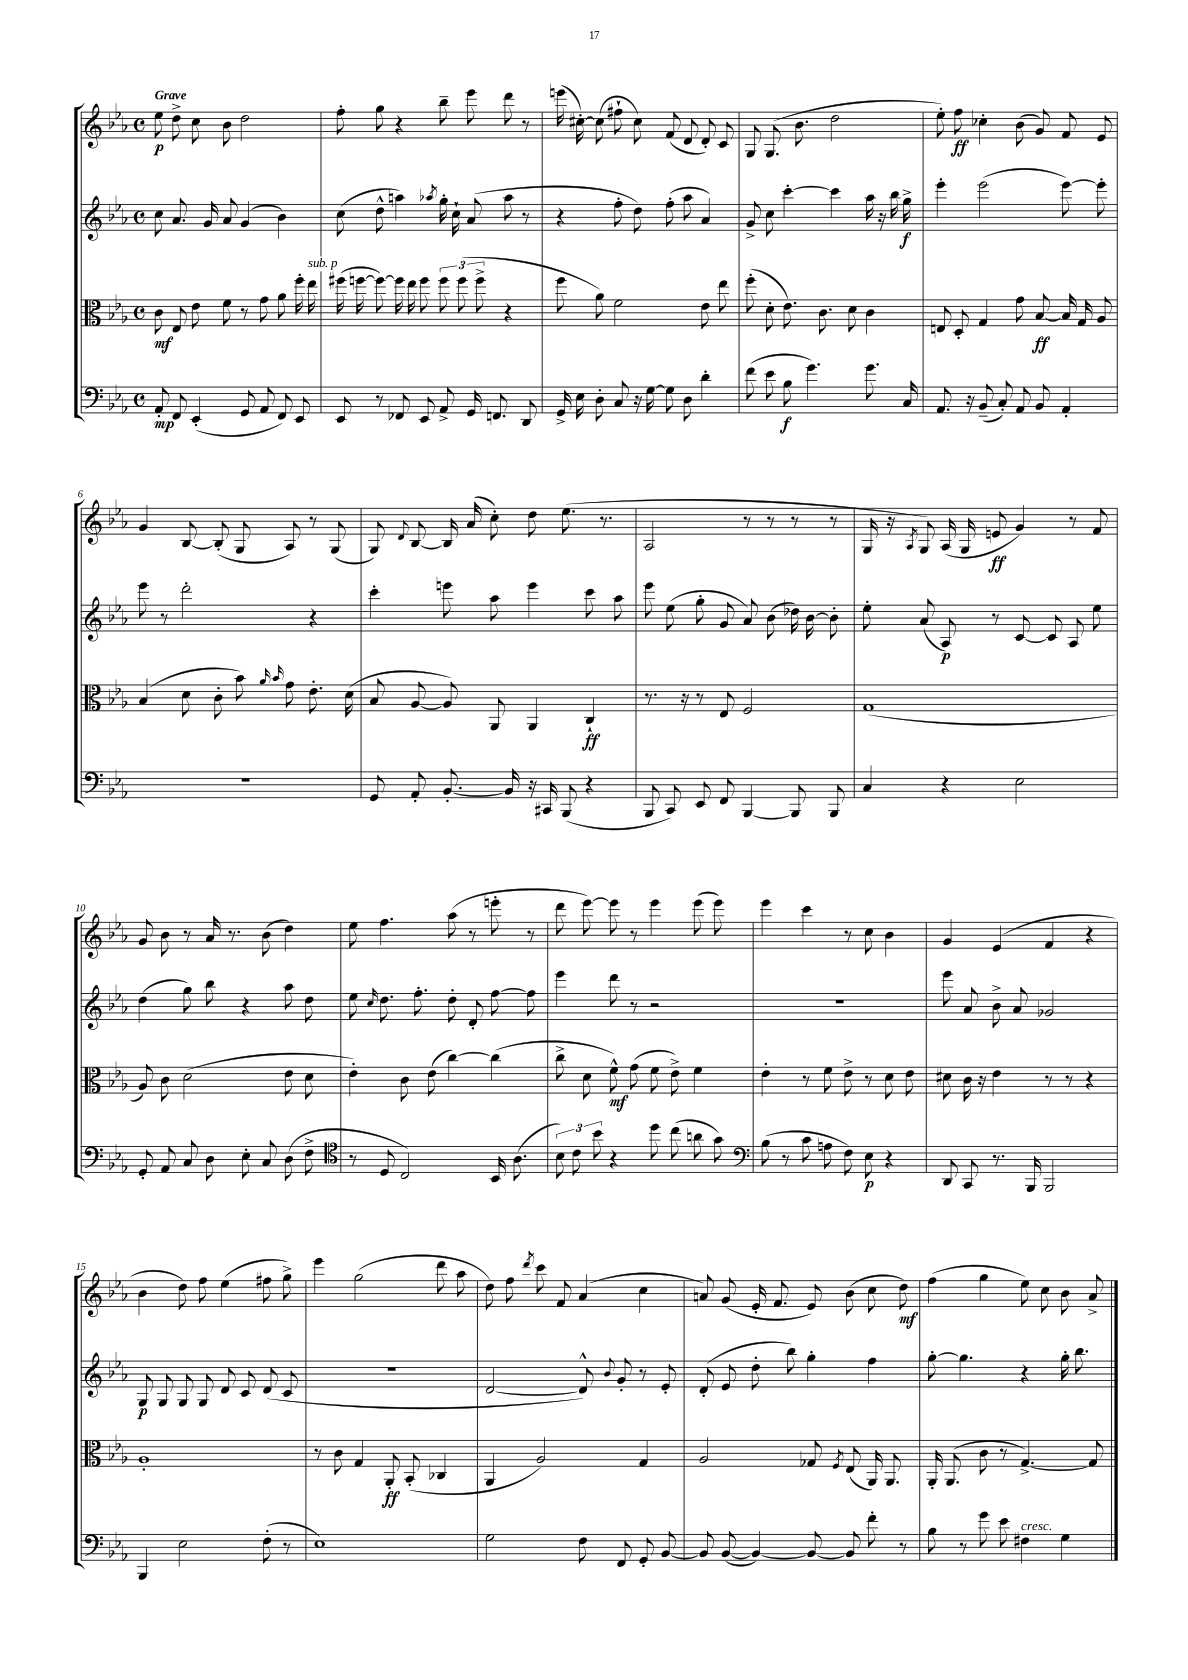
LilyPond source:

<<
\new StaffGroup <<
\new Staff = "s0" {
    \clef treble \key ees \major \defaultTimeSignature \time 4/4 \tempo "Grave"
    \autoBeamOff ees''8\p d''8-> c''8 bes'8 d''2 |
    f''8-. g''8 r4 bes''8-- ees'''8 d'''8 r8 |
    e'''16( cis''16~-.) cis''8( fis''8-! cis''8) f'8( d'8 d'8-.) c'8 |
    g8 g8.( bes'8. d''2 |
    ees''8-.) f''8\ff ces''4-. bes'8( g'8) f'8 ees'8 |
    g'4 bes8~ bes8-.( g8 aes8) r8 g8( |
    g8) \appoggiatura { d'8 } bes8~ bes16 aes'16( c''8-.) d''8 ees''8.( r8. |
    aes2 r8 r8 r8 r8 |
    g16 r16 \acciaccatura { aes8 } g8) aes16( g16 e'8\ff g'4) r8 f'8 |
    g'8 bes'8 r8 aes'16 r8. bes'8( d''4) |
    ees''8 f''4. aes''8( r8 e'''8-. r8 |
    d'''8 ees'''8~) ees'''8 r8 ees'''4 ees'''8( ees'''8) |
    ees'''4 c'''4 r8 c''8 bes'4 |
    g'4 ees'4( f'4 r4 |
    bes'4 d''8) f''8 ees''4( fis''8 g''8->) |
    ees'''4 g''2( d'''8 aes''8 |
    d''8) f''8 \acciaccatura { d'''8 } c'''8 f'8 aes'4( c''4 |
    a'8) g'8( ees'16-. f'8. ees'8) bes'8( c''8 d''8\mf) |
    f''4( g''4 ees''8) c''8 bes'8 aes'8-> \bar "|." |
}
\new Staff = "s1" {
    \clef treble \key ees \major \defaultTimeSignature \time 4/4
    \autoBeamOff c''8 aes'8. g'16 aes'8 g'4( bes'4) |
    c''8( d''8-^ a''4) \acciaccatura { aes''8 } g''16-. c''16-! aes'8( aes''8 r8 |
    r4 f''8-. d''8) f''8-.( aes''8 aes'4) |
    g'8-> c''8 c'''4~-. c'''4 aes''16 r16 bes''16 g''16->\f |
    ees'''4-. ees'''2( ees'''8~) ees'''8-. |
    ees'''8 r8 d'''2-. r4 |
    c'''4-. e'''8 aes''8 e'''4 c'''8 aes''8 |
    ees'''8 ees''8( g''8-. g'8 aes'8) bes'8( des''16) bes'16~ bes'8-. |
    ees''8-. aes'8( aes8\p) r8 c'8~ c'8 aes8 ees''8 |
    d''4( g''8) bes''8 r4 aes''8 d''8 |
    ees''8 \grace { c''16 } d''8. f''8.-. d''8-. d'8-. f''8~ f''8 |
    ees'''4 d'''8 r8 r2 |
    R1 |
    ees'''8 aes'8 bes'8-> aes'8 ges'2 |
    g8\p g8 g8 g8 d'8 c'8 d'8( c'8 |
    R1 |
    d'2~ d'8-^) \appoggiatura { bes'8 } g'8-. r8 ees'8-. |
    d'8-.( ees'8 d''8-. bes''8) g''4-. f''4 |
    g''8~-. g''4. r4 g''16-. bes''8. \bar "|." |
}
\new Staff = "s2" {
    \clef alto \key ees \major \defaultTimeSignature \time 4/4
    \autoBeamOff c'8\mf ees8 ees'8 f'8 r8 g'8 aes'8 f''16-. ees''16^\markup { \italic "sub. p" } |
    fis''16( f''16~ f''8~) f''16 ees''16 f''8 \tuplet 3/2 { f''8 f''8( f''8-> } r4 |
    f''8 aes'8) f'2 ees'8 ees''8 |
    f''8-.( d'8-. ees'8.) c'8. d'8 c'4 |
    e8 d8-. g4 g'8 bes8~\ff bes16 g16 aes8 |
    bes4( d'8 c'8-. bes'8) \grace { aes'16 bes'16 } g'8 ees'8.-. d'16( |
    bes8 aes8~ aes8) aes,8 aes,4 c4-!\ff |
    r8. r16 r8 ees8 f2 |
    g1( |
    aes8) c'8 d'2( ees'8 d'8 |
    ees'4-.) c'8 ees'8( c''4~) c''4( |
    c''8-> d'8 f'8-^\mf) g'8( f'8 ees'8->) f'4 |
    ees'4-. r8 f'8 ees'8-> r8 d'8 ees'8 |
    dis'8 c'16 r16 ees'4 r8 r8 r4 |
    aes1-. |
    r8 c'8 g4 aes,8-.\ff bes,8-.( ces4 |
    aes,4 aes2) g4 |
    aes2 ges8 \acciaccatura { f8 } ees8( aes,16) aes,8. |
    aes,16-. aes,8.( c'8 r8 g4.~->) g8 \bar "|." |
}
\new Staff = "s3" {
    \clef bass \key ees \major \defaultTimeSignature \time 4/4
    \autoBeamOff aes,8-.\mp f,8 ees,4-.( g,8 aes,8 f,8) ees,8 |
    ees,8 r8 fes,8 ees,8 aes,8-> g,16 f,8. d,8 |
    g,16-> ees16 d8-. c8 r16 g16~ g8 d8 d'4-. |
    f'8( ees'8 bes8\f g'4.) g'8. c16 |
    aes,8. r16 bes,8--( c8-.) aes,8 bes,8 aes,4-. |
    R1 |
    g,8 aes,8-. bes,8.~-. bes,16 r16 cis,16 bes,,8( r4 |
    bes,,8 c,8) ees,8 f,8 bes,,4~ bes,,8 bes,,8 |
    c4 r4 ees2 |
    g,8-. aes,8 c8 d8 ees8-. c8 d8( f8-> |
    \clef tenor r8 d8 c2) bes,16 aes8.( |
    \tuplet 3/2 { bes8) c'8 bes'8 } r4 d''8 c''8( a'8 g'8) |
    \clef bass bes8( r8 c'8 a8 f8) ees8\p r4 |
    d,8 c,8 r8. bes,,16 bes,,2 |
    bes,,4 ees2 f8-.( r8 |
    ees1) |
    g2 f8 f,8 g,8-. bes,8~ |
    bes,8 bes,8~( bes,4~) bes,8~ bes,8 f'8-. r8 |
    bes8 r8 g'8 ees'8 fis4^\markup { \italic "cresc." } g4 \bar "|." |
}
>>
>>
